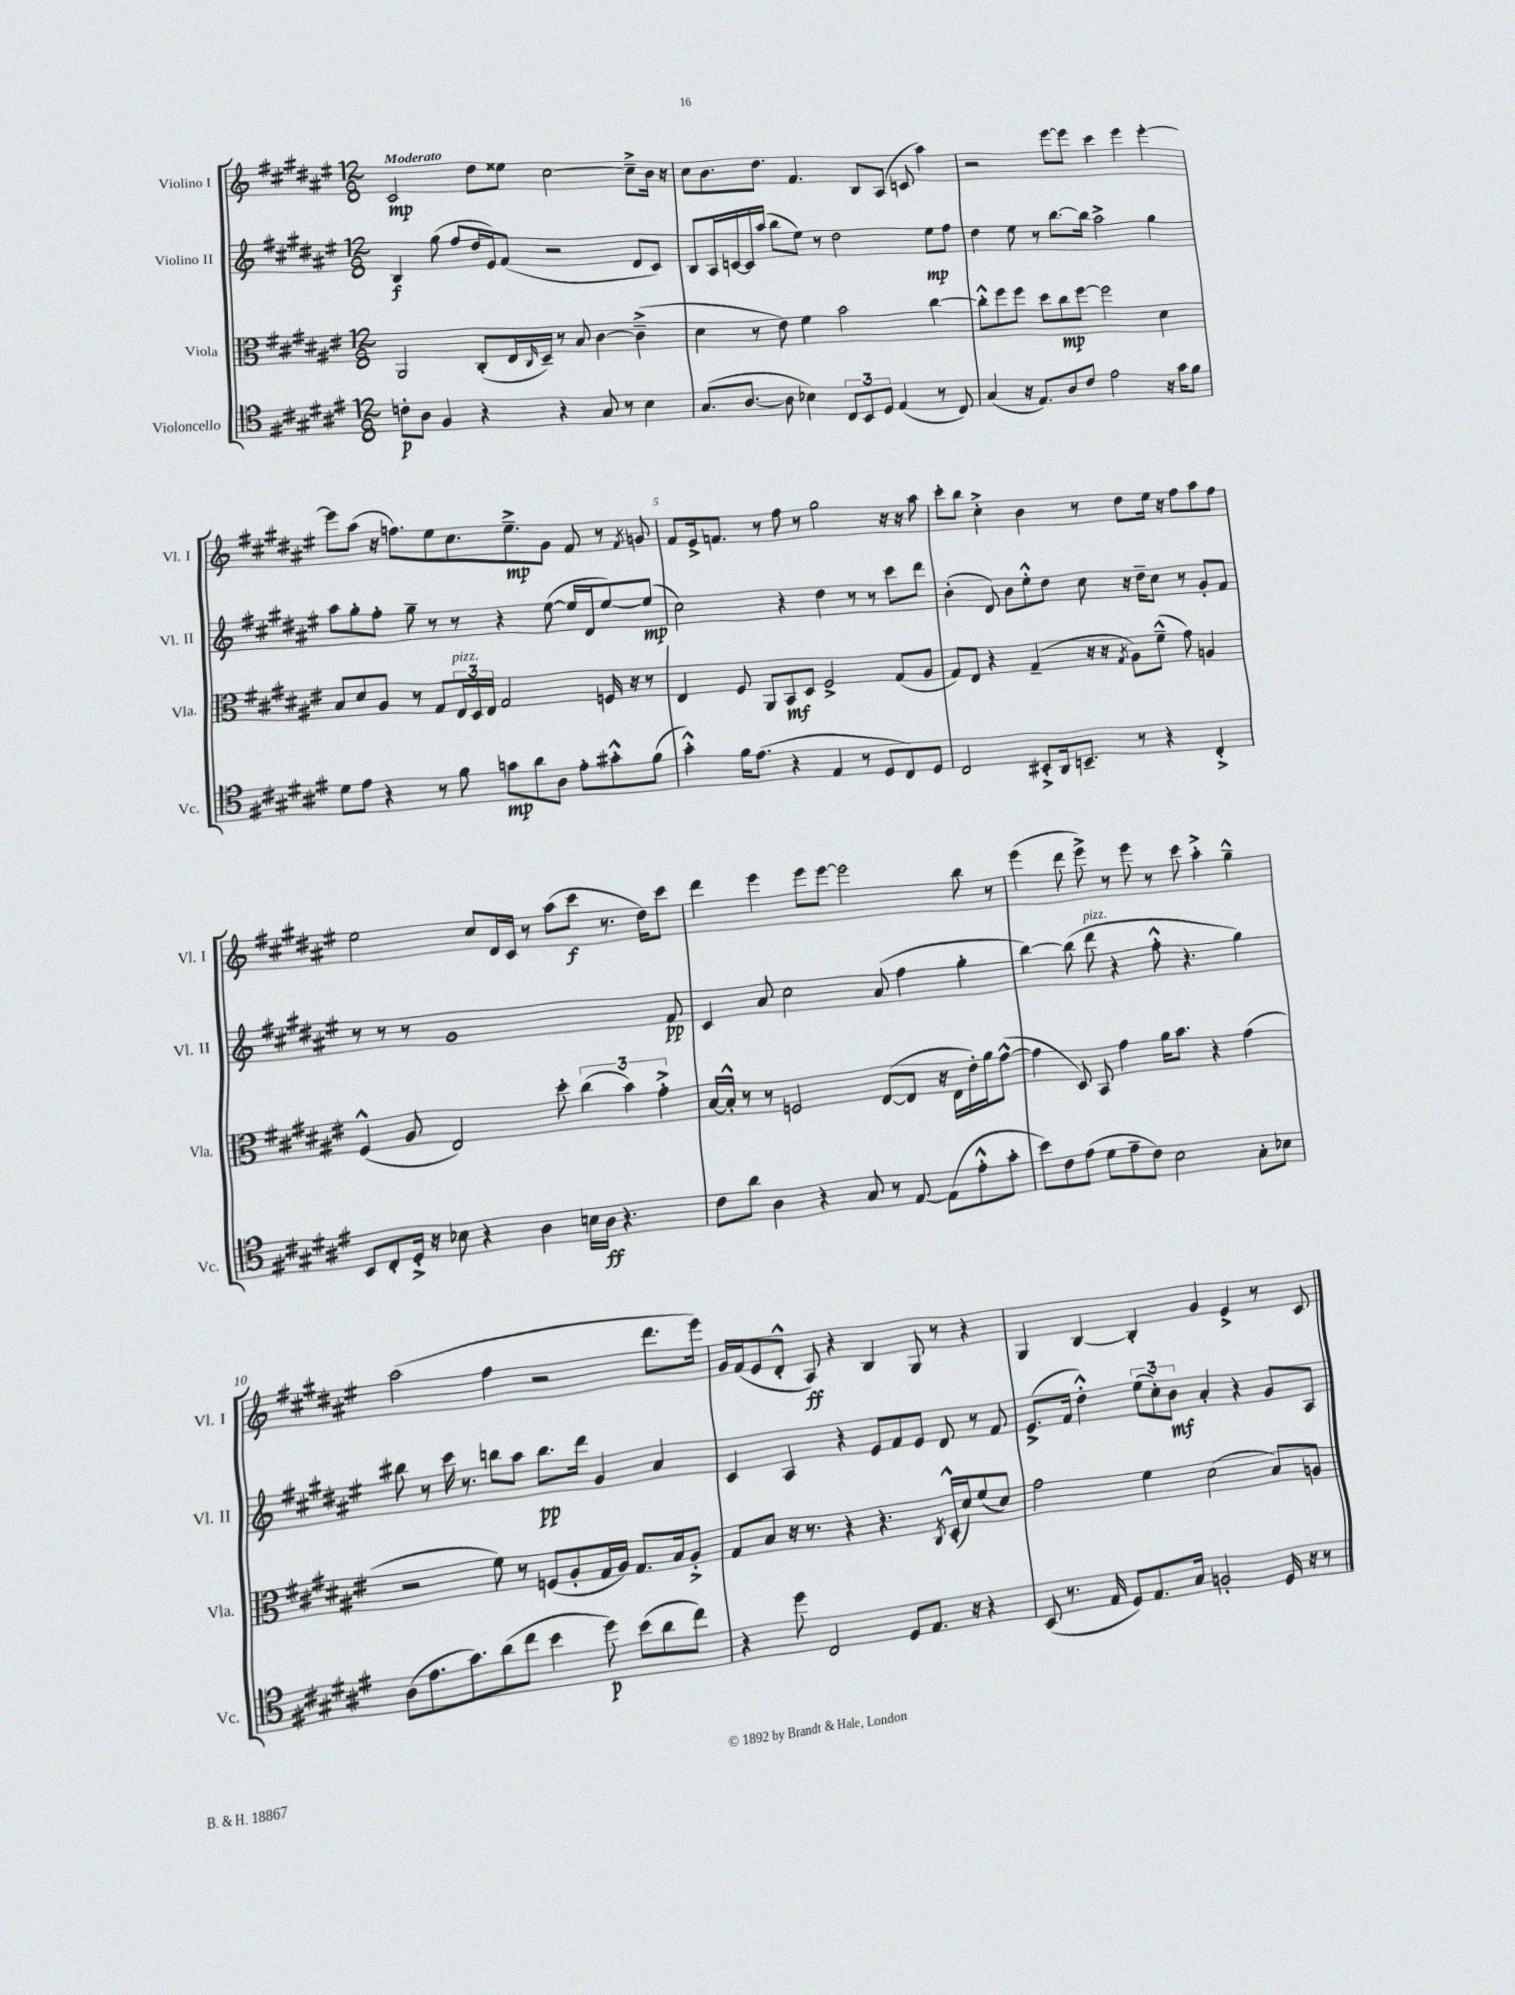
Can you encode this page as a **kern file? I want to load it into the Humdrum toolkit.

**kern	**kern	**kern	**kern
*staff4	*staff3	*staff2	*staff1
*clefC4	*clefC3	*clefG2	*clefG2
*k[f#c#g#d#a#e#]	*k[f#c#g#d#a#e#]	*k[f#c#g#d#a#e#]	*k[f#c#g#d#a#e#]
*M12/8	*M12/8	*M12/8	*M12/8
8c'	2AA#	4B	2c#
8A#	.	.	.
4F#	.	(8gg#	.
.	.	8ff#	.
4r	(8C#'	16dd#	8dd#
.	.	16e#)	.
.	16E#	(8f#	8ee##
.	16qqC#	.	.
.	16D#~)	.	.
4r	8r	2r	[2cc#
.	8B	.	.
8G#	[4c#	.	.
8r	.	.	.
4B	(4c#~^]	8d#	8cc#~^]
.	.	8c#)	16b
.	.	.	16r
=	=	=	=
(8.G#	4d#	8B	8cc#
.	.	16A#	8.b
[8.A#	.	[16c	.
.	8r	16c]	.
.	.	(16aa#	8.dd#
8A#]	8e#)	8bb	.
4B-)	4f#	8ee#)	4.f#
.	.	8r	.
12C#	2b	2dd#	.
12BB	.	.	.
.	.	.	8B
12D#	.	.	.
(4E#	.	.	(8A#
.	.	.	8c
8r	[4cc#	8ee#	4aa#)
8C#)	.	8ff#	.
=	=	=	=
(4G#	8cc#'^^]	4dd#	2r
.	8ff#	.	.
16r	8ff#	8ee#	.
8.E#)	.	.	.
.	8dd#	8r	.
8A#	8cc#	[8.bb	[8eee#
8c#	[8ff#	.	8eee#]
.	.	16bb]	.
2e#	2ff#]	2aa#^	4ccc#
.	.	.	4eee#
16r	4d#	4gg#	[4eee#'
16g#	.	.	.
8f#	.	.	.
=	=	=	=
8d#	8B	8aa#	8eee#]
8e#	8d#	8gg#'	(8aa#
4r	8A#	8ff#'	16r
.	.	.	8.ff)
.	8r	8gg#~	.
8r	8G#	8r	8ee#
8f#	24E#	8r	8.cc#
.	24D#	.	.
.	24E#	.	.
8g	2G#	4r	.
.	.	.	8.ee#~^
8a#	.	.	.
8A#	.	([8ee#	8g#
8e#'	.	16ee#]	8f#
.	.	16d#	.
8g#'^^	16F	[8ee#)	8r
.	16r	.	.
.	.	.	8qf#
(8f#	8r	(8ee#]	8g
=	=	=	=
4g#'^^)	4E#	2cc#)	8f#
.	.	.	16e#^
.	.	.	8.f
16f#	8F#	.	.
(8.e#	.	.	.
.	8AA#	.	8r
4r	8BB	4r	8ff#
.	8D#	.	8r
4E#	2F#^	4dd#	2gg#
8r	.	8r	.
8D#	.	8r	.
8C#)	(8G#	8ccc#	16r
.	.	.	16r
8D#	8A#	8ddd#	8aa#
=	=	=	=
2C#	8G#)	(4b'	8ccc#'
.	8E#	.	8bb
.	4r	8d#)	4cc#'^
.	.	8b	.
8BB#'^	(4G#~	8ee#'^^	4b
16AA#	.	8dd#	.
8.BB~	.	.	.
.	16r	8cc#	8r
.	16r	.	.
.	8qG#	.	.
8r	8A#)	16r	8dd#
.	.	16dd#~	.
4r	(8f#~^^	8cc#	16ee#
.	.	.	16r
.	8g#)	8r	8ff#
4C#'^	4A	8g#'	8aa#
.	.	8f#	8ff#
=	=	=	=
8BB	(4F#^^	8r	2ee#
8C#'	.	8r	.
16D#'^	8A#	8r	.
16r	.	.	.
8B-	2E#)	1g#	.
4r	.	.	8cc#
.	.	.	16d#
.	.	.	16c#
4A#	.	.	8r
.	8dd#'	.	(8aa#
16B	(6cc#	.	8ccc#
16A#	.	.	.
4.r	.	.	8.r
.	6b)	.	.
.	.	.	16dd#)
.	6g#'^	.	.
.	.	8f#	8ccc#
=	=	=	=
8c#	[16B	4c#	4ddd#
.	16B'^^]	.	.
8a#	8r	.	.
4A#	8r	8a#	4eee#
.	2F	2cc#	.
4r	.	.	8eee#
.	.	.	[8eee#
8G#	.	.	2eee#]
8r	([8E#	(8a#	.
[8E#	8E#]	4ff#	.
(8E#]	16r	.	.
.	16E#	.	.
8e#'^^	16e#')	4gg#'	8bb
.	16a#	.	.
8g#'	([8g#^^	.	8r
=	=	=	=
8b)	4g#]	[4bb)	(4eee#
8c#	.	.	.
(8e#	8D#)	(8bb]	8ddd#
8d#	8BB	8ddd#	8eee#^)
8e#~	4g#	4r	8r
8c#)	.	.	8eee#
2B	16a#	8ff#'^^	8r
.	8.b	.	.
.	.	4.r	8ccc#
.	4r	.	4aa#'^
8G#'	(4g#	4gg#)	4gg#~^^
8B-	.	.	.
=	=	=	=
(8A#	2r	8bb#	(2aa#
8.e#	.	8r	.
.	.	16ccc#	.
8.g#)	.	8.r	.
(8a#	8f#)	8bb	4ff#
8cc#	8r	8aa#	.
4b	(8F	8.bb	2r
.	8A#'	.	.
.	.	16ddd#	.
8dd#)	16G#	4g#	.
.	16A#)	.	.
(8b	8.G#	.	.
8a#	.	4a#	8.ddd#
.	16B	.	.
8cc#)	8A#'^	.	.
.	.	.	16eee#)
=	=	=	=
4r	8G#	4c#	16g#
.	.	.	(16f#
.	8B	.	8e#
8dd#	16r	4A#	8d#'^^
.	8.r	.	.
2C#	.	.	8A#)
.	4r	4r	4r
.	4.r	8e#	4B
8D#	.	8f#	.
8.E#	.	8e#	8G#
.	8qC#	.	.
.	(16D#'^^	8d#	8r
16r	16d#)	.	.
4r	(8f#	8r	4r
.	8d#)	8f#	.
=	=	=	=
(8BB	2g#	(8.e#^	4G#
8.r	.	.	.
.	.	16f#	.
.	.	4dd#'^^)	[4B
16E#	.	.	.
8D#)	.	.	.
8.E#	4f#	(12ee#	4B']
.	.	12cc#')	.
.	.	12b	.
16G#	.	.	.
2F'	(2d#	4a#'	4g#
.	.	4r	4e#^
16D#	8B)	8g#	8r
16r	.	.	.
8r	8A	8A#	8c#
==	==	==	==
*-	*-	*-	*-
